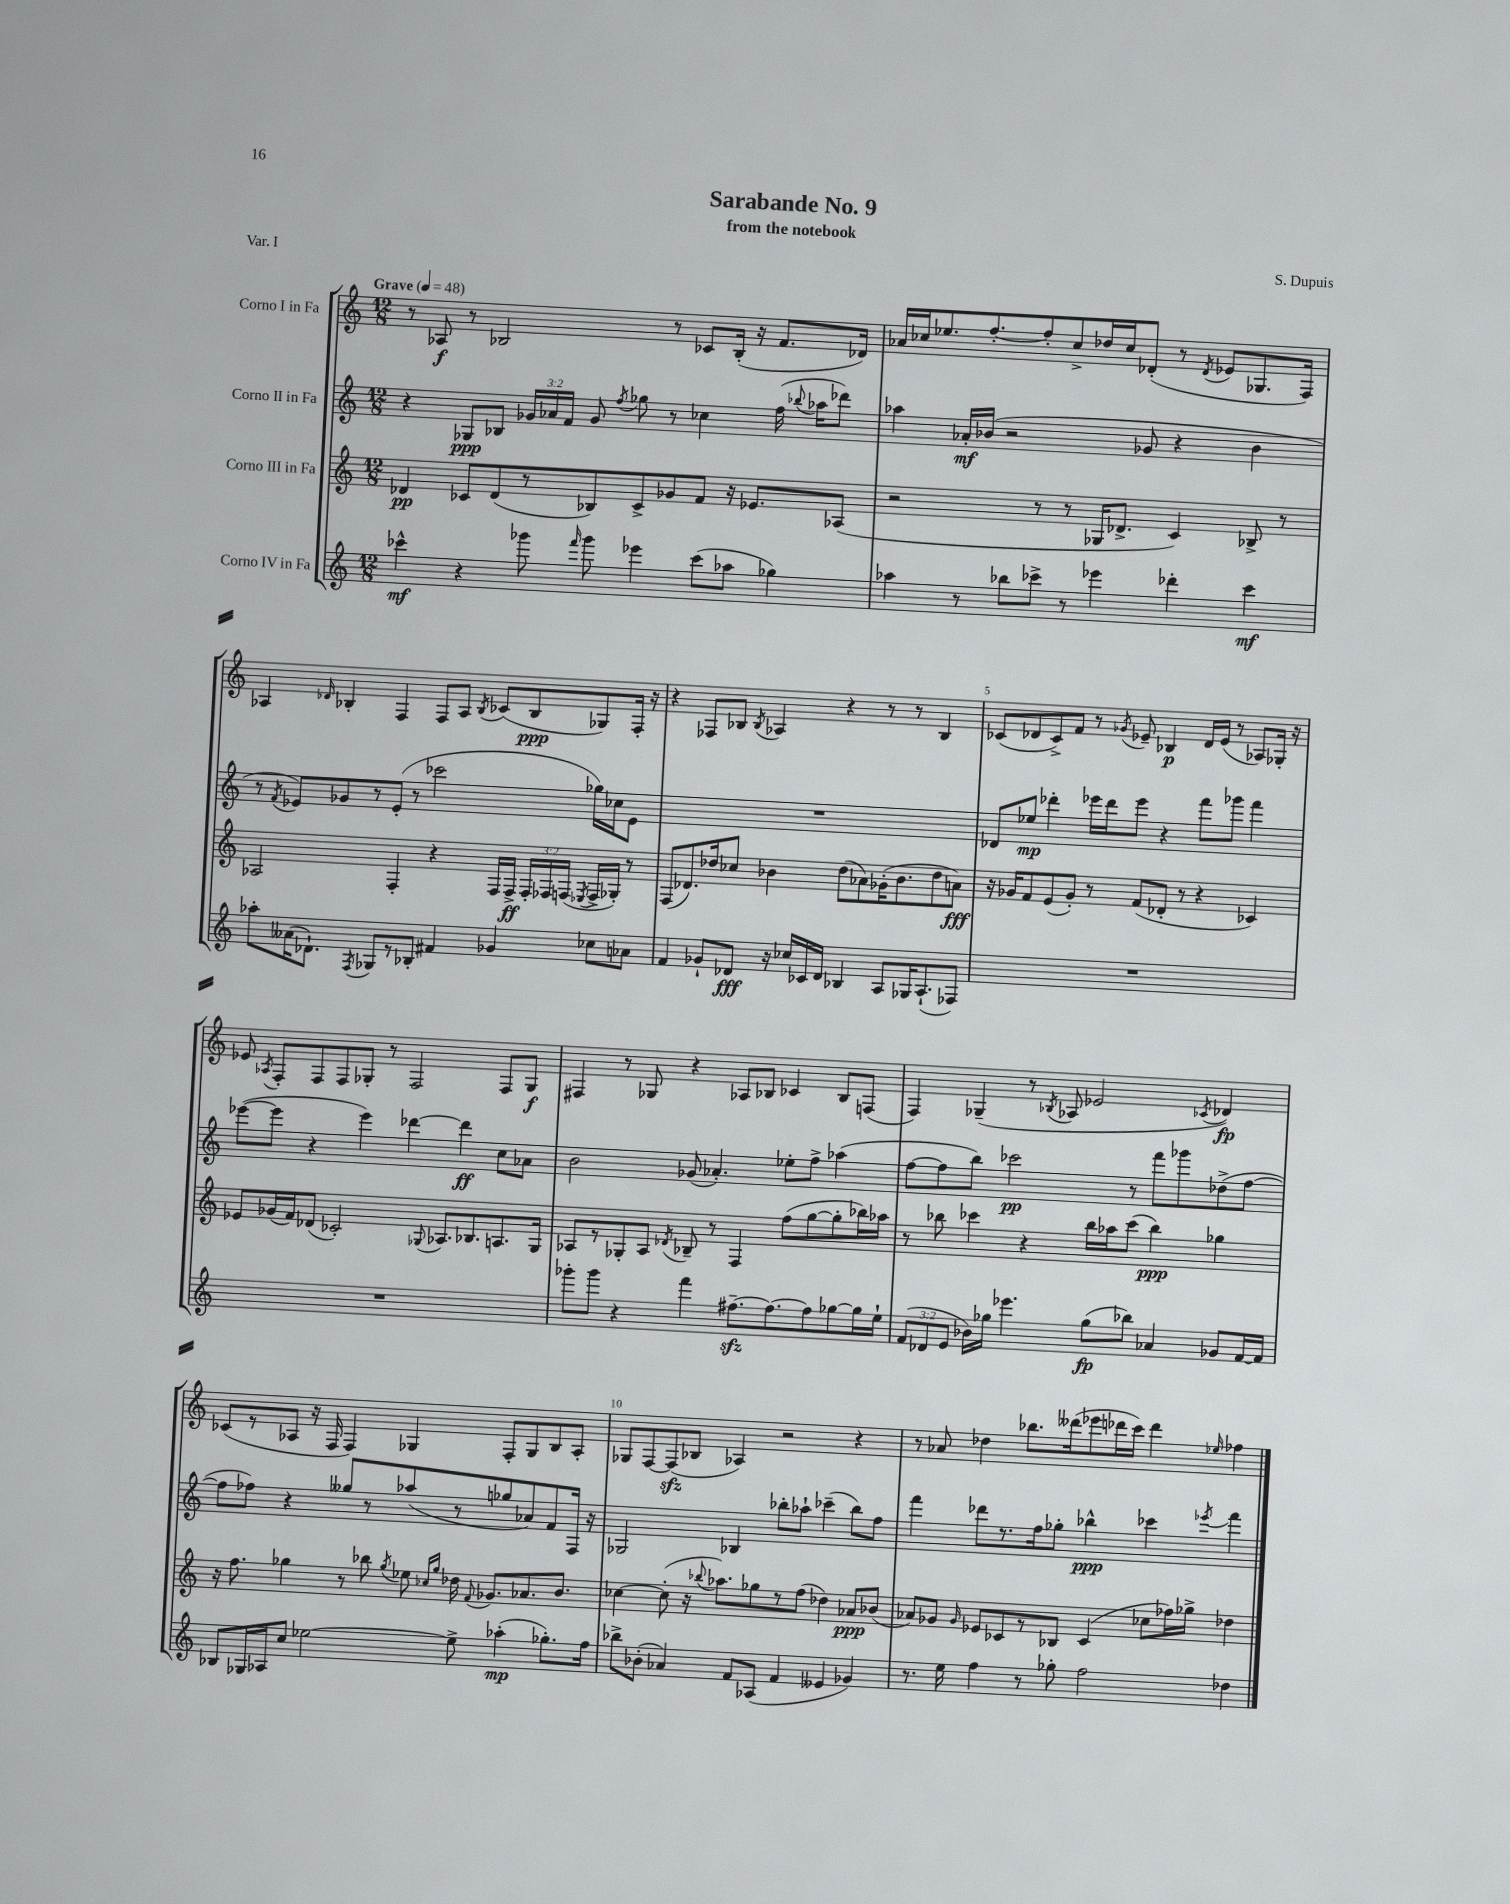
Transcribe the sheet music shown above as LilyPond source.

\header { title = "Sarabande No. 9" composer = "S. Dupuis" subtitle = "from the notebook" piece = "Var. I" }
<<
\new StaffGroup <<
\new Staff = "s0" \with { instrumentName = "Corno I in Fa" } {
    \clef treble \key c \major \numericTimeSignature \time 12/8 \tempo "Grave" 4 = 48
    \autoBeamOff r8 aes8\f r8 bes2 r8 ces'8[ bes16]-.( r16 f'8.[ des'16]) |
    aes'16[ ces''16 ees''8. f''8.~-. f''8-. ces''8-> des''16 ces''16 des'8]-.( r8 \acciaccatura { des'8 } ees'8[ ges8. f16]) |
    aes4 \grace { des'16 } bes4-. f4 f8[ aes8] \acciaccatura { bes8 } ces'8[( bes8\ppp ges8) f16]-. r16 |
    r4 fes8[ bes8] \acciaccatura { bes8 } aes4 r4 r8 r8 bes4 |
    ces'8[( des'8 ces'8->) f'8] r8 \acciaccatura { ges'8 } ees'8-- bes4\p des'16[ ees'16]( r8 aes8[) ges16]-. r16 |
    ees'8 \acciaccatura { aes8 } f8[-. f8 f8 ges8]-. r8 f2 f8[ ges8]\f |
    fis4 r8 ges8 r4 aes8[ bes8] ces'4 bes8[ f8]( |
    f4) ges4--( r8 \acciaccatura { bes8 } aes8 ees'2 \acciaccatura { ces'8 } des'4\fp) |
    ces'8[( r8 aes8] r16 f16 f4) ges4 f8[-. ges8 b8 aes8]-. |
    ges8[ f8~ f8\sfz( bes8] aes4) r2 r4 |
    r8 aes'8 des''4 bes''8.[ deses'''16( ees'''8 des'''16 c'''16]) des'''4 \grace { ees''16 } fes''4 \bar "|." |
}
\new Staff = "s1" \with { instrumentName = "Corno II in Fa" } {
    \clef treble \key c \major \numericTimeSignature \time 12/8 \override Staff.TupletNumber.text = #tuplet-number::calc-fraction-text
    \autoBeamOff r4 ges8[\ppp bes8] \tuplet 3/2 { ges'16[ aes'16 f'16] } ges'8 \acciaccatura { f''8 } ges''8 r8 ces''4 f''16( \appoggiatura { bes''8 } aes''16[ des'''8]) |
    aes''4 aes'16[-.\mf bes'16]( r2 ges'8 r4 bes'4 |
    r8 \acciaccatura { f'8 } ees'8[) ges'8 r8 ees'8]-.( r8 ces'''2 ges''16[) ces''16 ees'8] |
    R1. |
    des'8[ ees''8]\mp des'''4-. ees'''16[ des'''16 ees'''8] r4 f'''8[ ges'''8] f'''4 |
    ees'''8[~( ees'''8] r4 ees'''4) des'''4~ des'''4\ff c''8[ aes'8] |
    b'2 ges'8( aes'4.-.) ees''8[-. f''8]-> aes''4( |
    f''8[~ f''8 b''8]) ces'''2\pp r8 f'''8[ ges'''8 des''8->( f''8]~ |
    f''8[ fes''8]) r4 geses''8[ r8 aes''8( r8 ges''8 aes'8) f'8 f16] r16 |
    ges2 bes4 bes''8[-. aes''8]-! ces'''4--( bes''8[) f''8] |
    f'''4 des'''8[ r8. f''16 ges''8]-. bes''4-^\ppp ces'''4 \acciaccatura { ees'''8 } f'''4 \bar "|." |
}
\new Staff = "s2" \with { instrumentName = "Corno III in Fa" } {
    \clef treble \key c \major \numericTimeSignature \time 12/8 \override Staff.TupletNumber.text = #tuplet-number::calc-fraction-text
    \autoBeamOff des'4\pp ces'8[ des'8( r8 bes8) ces'8-> ges'8 f'8] r16 ees'8.[ aes8]( |
    r2 r8 r8 ges16[ des'8.]-> c'4) bes8-> r8 |
    aes2 f4-. r4 f16[ f16]->\ff \tuplet 3/2 { f16[-. fes16 f16]( } \acciaccatura { ees8 } f16[-> ges16]-.) r8 |
    f8[( des'8.) des''16 ces''8] bes'4 des''8[( aes'8) ges'16-.( bes'8. des''8 a'8]\fff) |
    r16 ges'16[ f'8 e'8( ges'8]-.) r8 f'8[( des'8]-. r8 r4 ces'4) |
    ees'8[ ges'16( f'16) des'8]( ces'2-.) \appoggiatura { ges8 } aes8.[ bes8. a8. ges16] |
    aes8[ r8 ges8-. aes8] \acciaccatura { des'8 } bes8-- r8 f4 f''8[( g''8~ g''8-. bes''16) aes''16] |
    r8 bes''8 ces'''4 r4 bes''16[ aes''16 ces'''8]( bes''4\ppp) ges''4 |
    r16 f''8. ges''4 r8 bes''8 \acciaccatura { ges''8 } ees''8 \grace { ces''16[ ges''16] } des''16 \appoggiatura { f'8 } ges'8.[ aes'8. b'8.] |
    ces''4~ ces''8-.( r16 \appoggiatura { bes''8 } aes''8.[) ges''8 r8 f''8]( des''4) aes'8[\ppp bes'8]( |
    aes'8[) ges'8] \grace { ges'16 } ees'8[ ces'8 r8 bes8] ces'4( ces''8[ fes''16) ges''16]-> des''4 \bar "|." |
}
\new Staff = "s3" \with { instrumentName = "Corno IV in Fa" } {
    \clef treble \key c \major \numericTimeSignature \time 12/8 \override Staff.TupletNumber.text = #tuplet-number::calc-fraction-text
    \autoBeamOff ces'''4-^\mf r4 ges'''8 \grace { f'''16 } ges'''8 ees'''4 ces'''8[( aes''8] ges''4) |
    aes''4 r8 bes''8[ ces'''8]-> r8 ees'''4 des'''4-. ces'''4\mf |
    aes''8[-. aeses'16( des'8.]-!) \acciaccatura { f8 } ges8[ r8 bes8]-. fis'4 ges'4 ces''8[ aes'8] |
    f'4 ges'8[-! des'8]\fff r16 ces''16[ ces'16 des'16] bes4 a8[ ges16 a8.-!( fes8]) |
    R1. |
    R1. |
    ges'''8[-. ges'''8] r4 f'''4 fis''8.[~--\sfz fis''8.~ fis''8 ges''8~ ges''16 e''16]-! |
    \tuplet 3/2 { f'8[( des'8 e'8] } bes'16[) ges''16] ees'''4. ges''8[\fp( bes''8]) aes'4 ges'8[ f'16~ f'16] |
    bes8[ ges16 aes16 c''8] ees''2~ ees''8-> aes''4-.\mp( ges''8.[-.) f''16] |
    bes''8[-> bes'8]-.( aes'4) f'8[ aes8]( f'4 eeses'4 ges'4) |
    r8. e''16 f''4 r8 ges''8-. f''2 des''4 \bar "|." |
}
>>
>>
\layout { \context { \Score \override BarNumber.break-visibility = ##(#f #t #t) barNumberVisibility = #(every-nth-bar-number-visible 5) } }
